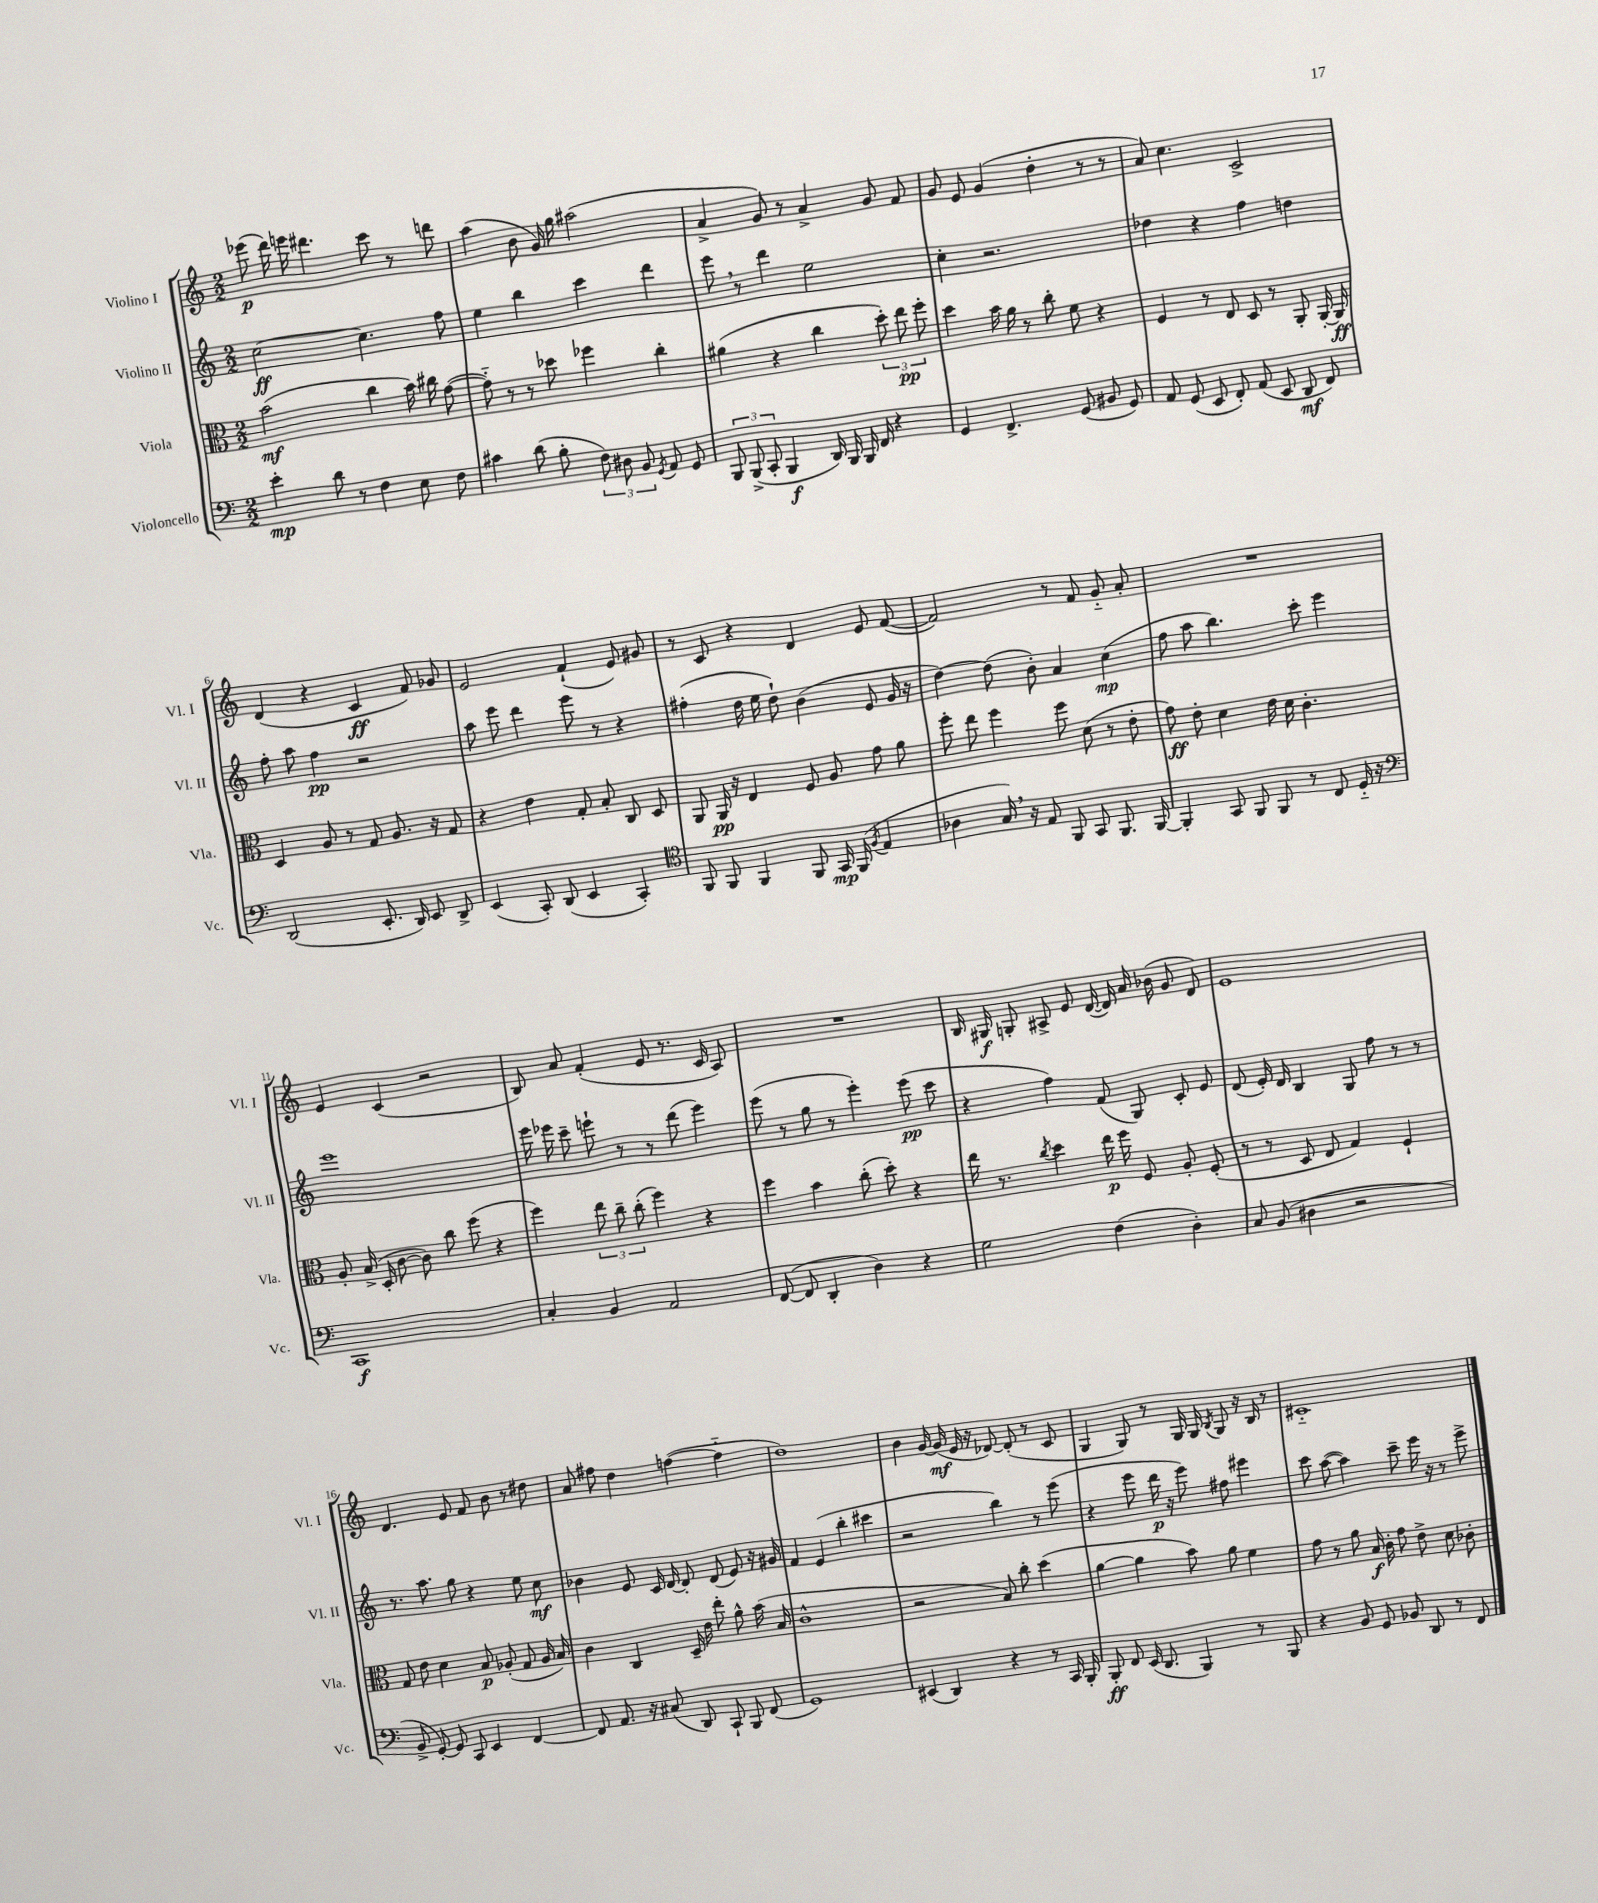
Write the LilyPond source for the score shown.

<<
\new StaffGroup <<
\new Staff = "s0" \with { instrumentName = "Violino I" shortInstrumentName = "Vl. I" } {
    \clef treble \key c \major \numericTimeSignature \time 2/2
    \autoBeamOff ees'''8\p( d'''16) e'''16 dis'''4. c'''8 r8 d'''8 |
    a''4( b'8 g'16) g''16 ais''2( |
    a'4-> g'8) r8 a'4-> g'8 f'8 |
    g'8 e'8 g'4( d''4-. r8 r8 |
    a'8) c''4. c'2-> |
    d'4( r4 c'4\ff f'8) ges'8 |
    e'2 f'4-!( e'8) gis'8 |
    r8 c'8 r4 d'4 e'8 f'8~( |
    f'2) r8 f'8 g'8-_ a'8-. |
    R1 |
    e'4 c'4( r2 |
    b8) a'8 f'4-.( e'8 r8. c'16 a8) |
    R1 |
    b16 gis16\f g8-. ais8-> e'8 d'16~( d'16) a'16 bes'16( g'8 d'8) |
    e'1 |
    d'4. e'8 f'8 b'8 r8 dis''8 |
    a'8 fis''8 d''4 f''4~( f''4-_ |
    d''1) |
    b'4 g'16~ g'16\mf( e'16 r16 des'8~) des'8-.( r8 c'8 |
    g4 g8) r8 g16 g16 \acciaccatura { b8 } g8 r16 b16 r8 |
    cis'1-_ \bar "|." |
}
\new Staff = "s1" \with { instrumentName = "Violino II" shortInstrumentName = "Vl. II" } {
    \clef treble \key c \major \numericTimeSignature \time 2/2
    \autoBeamOff c''2~\ff c''4. f''8 |
    e''4 b''4 c'''4 d'''4 |
    e'''8 \breathe r8 d'''4 e''2 |
    c''4-. r2. |
    des''4 r4 f''4 d''4 |
    f''8-. a''8 f''4\pp r2 |
    a''8 e'''8 d'''4 e'''8 r8 r4 |
    fis''4-.( d''16 e''16 d''8-!) b'4( e'8 g'16 r16 |
    d''4~) d''8( b'8-.) a'4 c''4\mp( |
    f''8 a''8 b''4.) c'''8-. e'''4 |
    e'''1 |
    e'''16 ees'''16 c'''8-- e'''8-! r8 r8 d'''8( e'''4) |
    e'''8( r8 g''8 r8 e'''4-.) e'''8\pp( c'''8 |
    r4 f''4) f'8( g8) c'8-. e'8 |
    d'8( e'16-.) d'16 b4 g8 f''8 r8 r8 |
    r8. a''8. g''8 r4 e''8 c''8\mf |
    bes'4 e'8 c'16 d'16~ d'8-. d'8( e'8) r16 gis'16 |
    f'4 e'4( b''4-. cis'''4 |
    r2 b''4) r8 e'''8( |
    r4 e'''8 d'''16\p r16 e'''8) fis''8 eis'''4 |
    c'''8 a''8~( a''4) c'''8-- e'''16 r16 r8 e'''8-> \bar "|." |
}
\new Staff = "s2" \with { instrumentName = "Viola" shortInstrumentName = "Vla." } {
    \clef alto \key c \major \numericTimeSignature \time 2/2
    \autoBeamOff b'2\mf( c''4 b'16) cis''16 g'8~( |
    g'8-_) r8 r8 des''8 fes''4 c''4-. |
    ais'4( r4 c''4 \tuplet 3/2 { d''8-.) e''8\pp f''8-. } |
    d''4 b'16 a'16 r8 c''8-. f'8 r4 |
    f4 r8 e8 d8 r8 a,8-. a,16~-. a,16\ff |
    d4 a8 r8 g8 a8. r16 g8 |
    r4 e'4 g8-. b8-. c8 d8 |
    a,8 a,16\pp r16 e4 f8 a8 g'8 a'8 |
    f''8-. e''8 f''4 f''8 d'8( r8 e'8-. |
    g'8\ff) e'8-. d'4 e'16 d'16 c'4.-. |
    a8-. b16->( d16-. c'8~ c'8) c''8 f''8( r4 |
    f''4) \tuplet 3/2 { e''8 c''8-- c''8-.( } f''4) r4 |
    f''4 b'4 c''8-.( d''8-.) r4 |
    e''16 r8. \acciaccatura { c''8 } d''4 e''16\p f''16 f8 a8-. f8-.( |
    r8 r8 d8 e8 g4) f4-! |
    g8 e'8 d'4 b8\p aes8-.( g8 aes16 b16) |
    c'4 c4 d16-- e'16 e''8-. a'8-^ b'16( b16 |
    c'1-^ |
    r2 b8) c''8-. d''4( |
    a'4~ a'4 b'8) a'8 f'4 |
    g'8 r8 a'8 b16\f c'16-. g'8 e'8-> d'8 ces'8-. \bar "|." |
}
\new Staff = "s3" \with { instrumentName = "Violoncello" shortInstrumentName = "Vc." } {
    \clef bass \key c \major \numericTimeSignature \time 2/2
    \autoBeamOff e'4-.\mp d'8 r8 f4 e8 f8 |
    cis'4 d'8( b8-. \tuplet 3/2 { f8) dis8 b,8 } \acciaccatura { g,8 } a,8 g,8 |
    \tuplet 3/2 { b,,8 b,,8->( c,8-. } b,,4\f d,16) b,,16 b,,16 f,16 r4 |
    g,4 f,4.-> g,8( bis,8 g,8) |
    a,8 g,8( e,8 f,8-.) a,8( e,8 d,8\mf f,8) |
    d,2( e,8.-. d,16) e,8 d,8-> |
    e,4( c,8-.) d,8( e,4 c,4-.) |
    \clef tenor f,8 f,8 f,4 f,8 g,16\mp f,16( \acciaccatura { f8 } e4 |
    aes4 g16) \breathe r16 e8 f,8 g,8 f,8. f,16~ |
    f,4-. g,8 f,8 f,8 r8 c8 d16-_ r16 |
    \clef bass c,1\f |
    c4-. b,4 a,2 |
    f,8~( f,8 d,4-. d4) r4 |
    g2 f4( d4-.) |
    c8 b,8( dis4 r2 |
    b,8-> g,8~-.) g,8 c,8 e,4 f,4~ |
    f,8 a,8. r16 cis8( d,8) c,8-! b,,8 f,8( |
    g,1) |
    eis,4( d,4) r4 r8 c,16 b,,16-. |
    b,,8-.\ff f,8 e,16( d,8. b,,4) r8 b,,8 |
    r4 b,8 g,8 bes,8 d,8 r8 f,8 \bar "|." |
}
>>
>>
